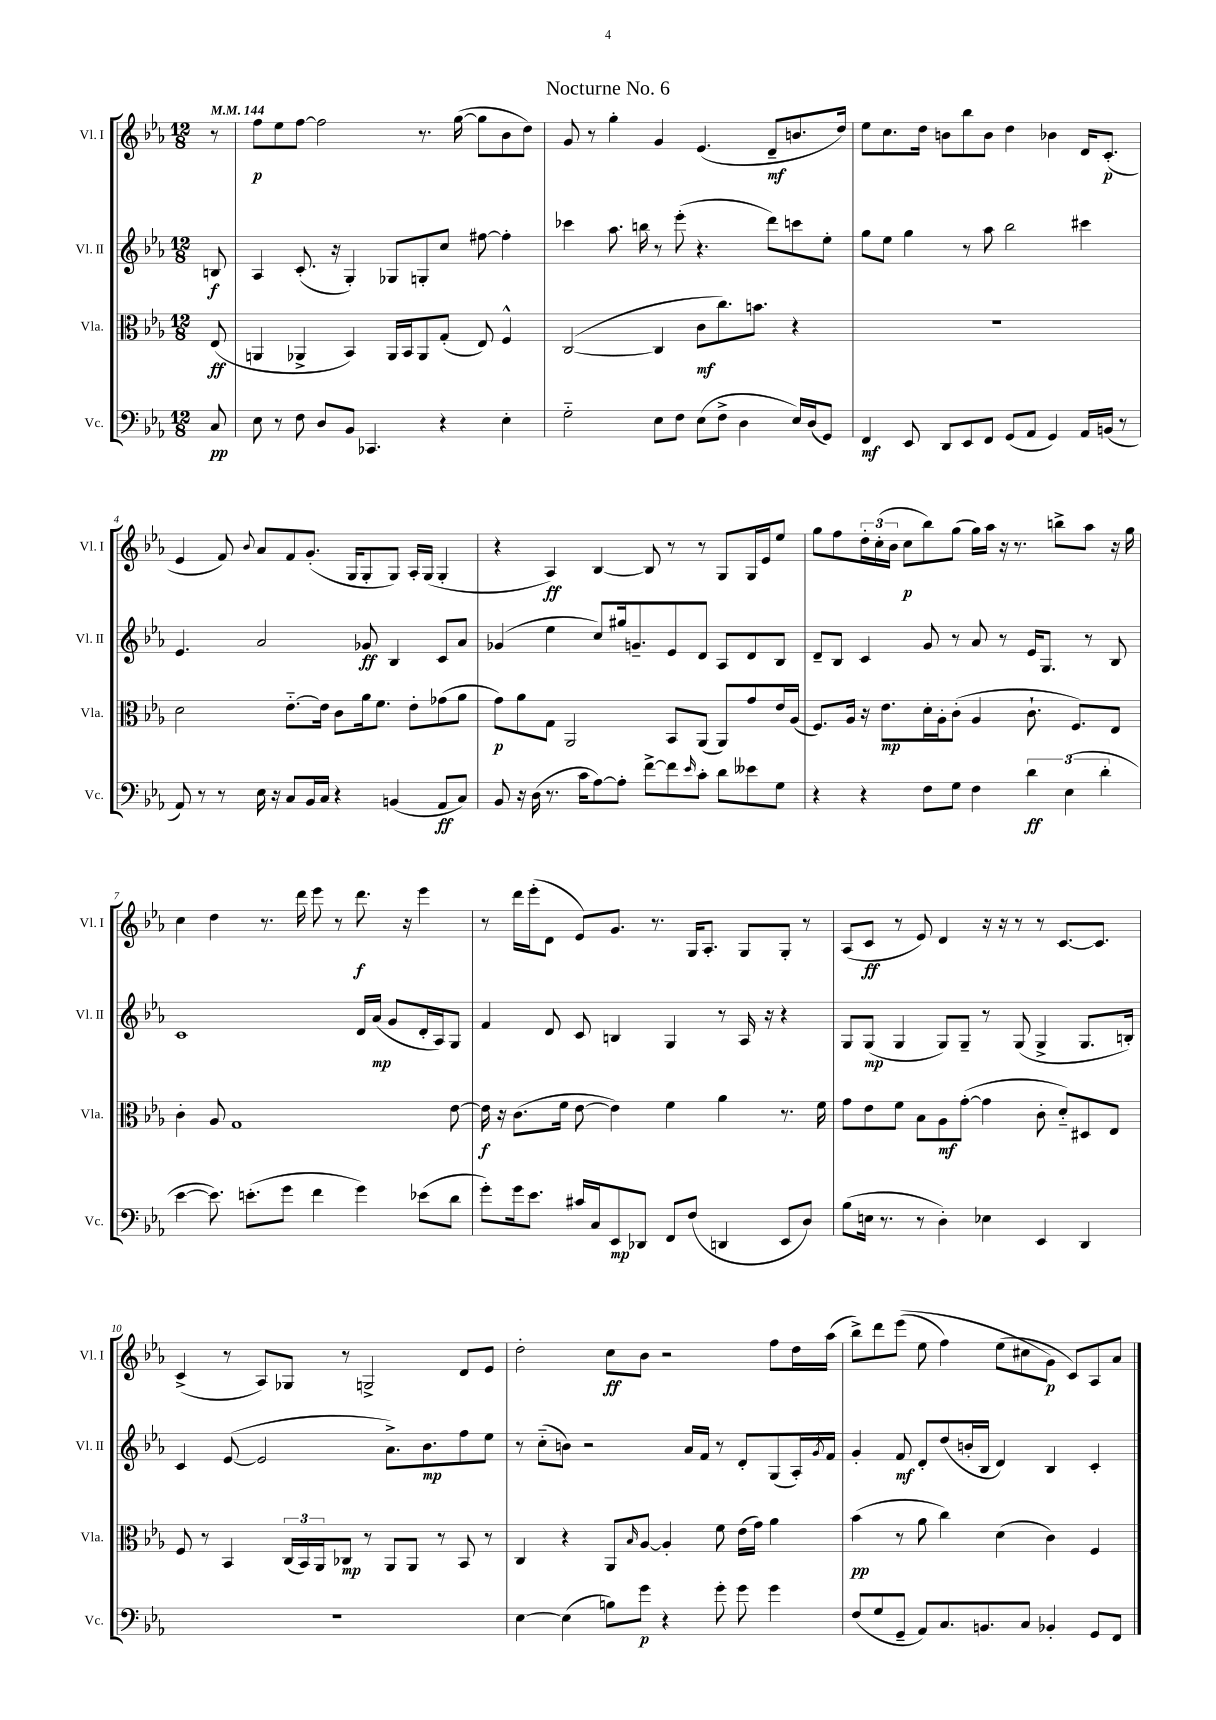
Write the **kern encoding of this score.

**kern	**dynam	**kern	**dynam	**kern	**dynam	**kern	**dynam
*part4	*part4	*part3	*part3	*part2	*part2	*part1	*part1
*staff4	*staff4	*staff3	*staff3	*staff2	*staff2	*staff1	*staff1
*I"Vc.	*	*I"Vla.	*	*I"Vl. II	*	*I"Vl. I	*
*I'Vc.	*	*I'Vla.	*	*I'Vl. II	*	*I'Vl. I	*
*clefF4	*	*clefC3	*	*clefG2	*	*clefG2	*
*k[b-e-a-]	*	*k[b-e-a-]	*	*k[b-e-a-]	*	*k[b-e-a-]	*
*M12/8	*	*M12/8	*	*M12/8	*	*M12/8	*
*MM144	*	*MM144	*	*MM144	*	*MM144	*
=	=	=	=	=	=	=	=
8C/	pp	(8E-/	ff	8Bn/	f	8r	.
=1	=1	=1	=1	=1	=1	=1	=1
8E-\	.	4AAn/	.	4A-/	.	8ff\L	p
8r	.	.	.	.	.	8ee-\	.
8F\	.	4AA-X^/	.	(8.c'/	.	[8ff\J	.
8D/L	.	.	.	.	.	2ff\]	.
.	.	.	.	16r	.	.	.
8BB-/J	.	4BB-/)	.	4G'/)	.	.	.
4.CC-X/	.	.	.	.	.	.	.
.	.	16AA-/LL	.	8G-X/L	.	.	.
.	.	16BB-/J	.	.	.	.	.
.	.	8AA-/	.	8Gn'/	.	8.r	.
4r	.	(8G'/J	.	8cc/J	.	.	.
.	.	.	.	.	.	([16gg\	.
.	.	8E-/)	.	[8ff#X\	.	8gg\L]	.
4E-'\	.	4F^^/	.	4ff#'\]	.	8b-\	.
.	.	.	.	.	.	8dd\J)	.
=2	=2	=2	=2	=2	=2	=2	=2
2G\	.	([2C/	.	4ccc-X\	.	8g/	.
.	.	.	.	.	.	8r	.
.	.	.	.	8.aa-\	.	4gg'\	.
.	.	.	.	16bbn\	.	.	.
8E-\L	.	4C/]	.	8r	.	4g/	.
8F\J	.	.	.	(8eee-'\	.	.	.
(8E-\L	.	8c\L	mf	4.r	.	(4.e-/	.
8F^\J	.	8.cc\)	.	.	.	.	.
4D\	.	.	.	.	.	.	.
.	.	8.bn\J	.	.	.	.	.
.	.	.	.	8ddd\L)	.	8d~/L	mf
16E-/LL)	.	4r	.	8cccn\	.	8.bn/	.
(16D/J	.	.	.	.	.	.	.
8GG/J)	.	.	.	8ee-'\J	.	.	.
.	.	.	.	.	.	16dd/Jk)	.
=3	=3	=3	=3	=3	=3	=3	=3
4FF/	mf	1.r	.	8gg\L	.	8ee-\L	.
.	.	.	.	8ee-\J	.	8.cc\	.
8EE-/	.	.	.	4gg\	.	.	.
.	.	.	.	.	.	16dd\Jk	.
8DD/L	.	.	.	.	.	8bn\L	.
8EE-/	.	.	.	8r	.	8bb-\	.
8FF/J	.	.	.	8aa-\	.	8b\J	.
(8GG/L	.	.	.	2bb-\	.	4dd\	.
8AA-/J	.	.	.	.	.	.	.
4GG/)	.	.	.	.	.	4b-X\	.
16AA-/LL	.	.	.	4ccc#X\	.	16d/KL	.
(16BBn/JJ	.	.	.	.	.	(8.c'/J	p
8r	.	.	.	.	.	.	.
!!LO:LB:g=z
=4	=4	=4	=4	=4	=4	=4	=4
8AA-/)	.	2d\	.	4.e-/	.	4e-/	.
8r	.	.	.	.	.	.	.
8r	.	.	.	.	.	8f/)	.
.	.	.	.	.	.	8qqb-/	.
16E-\	.	.	.	2a-/	.	8a-/L	.
16r	.	.	.	.	.	.	.
8C/L	.	[8.e-\L	.	.	.	8f/	.
16BB-/L	.	.	.	.	.	(8.g'/J	.
16C/JJ	.	16e-\Jk]	.	.	.	.	.
4r	.	8c\L	.	.	.	.	.
.	.	.	.	.	.	16G/KL	.
.	.	16a-\k	.	8g-X/	ff	8G'/	.
.	.	8.f\J	.	.	.	.	.
(4BBn/	.	.	.	4B-/	.	8G/J)	.
.	.	8e-'\L	.	.	.	16A-'/LL	.
.	.	.	.	.	.	(16G/JJ	.
8AA-/L	ff	(8g-X\	.	8c/L	.	4G'/	.
8C/J)	.	8a-\J	.	8a-/J	.	.	.
=5	=5	=5	=5	=5	=5	=5	=5
8BB-/	.	8g\L)	p	(4g-X/	.	4r	.
16r	.	8a-\	.	.	.	.	.
(16D\	.	.	.	.	.	.	.
8.r	.	8G\J	.	4ee-\	.	4A-/)	ff
.	.	2AA-/	.	.	.	.	.
16c\KL	.	.	.	.	.	.	.
[8A-\)	.	.	.	8cc/L)	.	[4B-/	.
8A-'\J]	.	.	.	16gg#X/k	.	.	.
.	.	.	.	8.gn~/	.	.	.
[8f^\L	.	.	.	.	.	8B-/]	.
8f\]	.	8BB-/L	.	8e-/	.	8r	.
16qqe-/	.	.	.	.	.	.	.
8c'\J	.	(8AA-/J	.	8d/J	.	8r	.
8d\L	.	8AA-/L)	.	8A-/L	.	8G/L	.
8e--X\	.	8g/	.	8d/	.	16G/L	.
.	.	.	.	.	.	16e-/J	.
8G\J	.	16e-/L	.	8B-/J	.	8ee-/J	.
.	.	(16A-/JJ	.	.	.	.	.
=6	=6	=6	=6	=6	=6	=6	=6
4r	.	8.F/L)	.	8d~/L	.	8gg\L	.
.	.	.	.	8B-/J	.	8ff\	.
.	.	16A-/Jk	.	.	.	.	.
4r	.	16r	.	4c/	.	24dd'\L	.
.	.	.	.	.	.	(24cc'\	.
.	.	8.e-\L	mp	.	.	.	.
.	.	.	.	.	.	24b-\JJ	.
.	.	.	.	.	.	8cc\L	p
8F\L	.	16d'\L	.	8g/	.	8bb-\)	.
.	.	16A-'\J	.	.	.	.	.
8G\J	.	(8c'\J	.	8r	.	(8gg\J	.
4F\	.	4A-/	.	8a-/	.	16gg\LL)	.
.	.	.	.	.	.	16aa-\JJ	.
.	.	.	.	8r	.	16r	.
.	.	.	.	.	.	8.r	.
6d\	ff	8.c`\	.	16e-/KL	.	.	.
.	.	.	.	8.G/J	.	.	.
.	.	.	.	.	.	8bbn^\L	.
(6E-\	.	.	.	.	.	.	.
.	.	8.F/L)	.	.	.	.	.
.	.	.	.	8r	.	8aa-\J	.
6d'\	.	.	.	.	.	.	.
.	.	8E-/J	.	8B-/	.	16r	.
.	.	.	.	.	.	16gg\	.
!!LO:LB:g=z
=7	=7	=7	=7	=7	=7	=7	=7
[4e-\	.	4c'\	.	1c	.	4cc\	.
8.e-\])	.	8A-/	.	.	.	4dd\	.
.	.	1G	.	.	.	.	.
(8.en'\L	.	.	.	.	.	.	.
.	.	.	.	.	.	8.r	.
8g\J	.	.	.	.	.	.	.
.	.	.	.	.	.	16ddd\	.
4f\	.	.	.	.	.	8eee-\	.
.	.	.	.	.	.	8r	.
4g\)	.	.	.	16d/LL	.	8.ddd\	f
.	.	.	.	(16a-/JJ	mp	.	.
.	.	.	.	8g/L	.	.	.
.	.	.	.	.	.	16r	.
(8e-X\L	.	.	.	16d'/L	.	4eee-\	.
.	.	.	.	16A-/J)	.	.	.
8d\J	.	[8e-\	.	8G/J	.	.	.
=8	=8	=8	=8	=8	=8	=8	=8
8g'\L)	.	16e-\]	f	4f/	.	8r	.
.	.	16r	.	.	.	.	.
16g\k	.	(8.c\L	.	.	.	16ddd\LL	.
8.e-\J	.	.	.	.	.	(16eee-'\J	.
.	.	.	.	8d/	.	8d\J	.
.	.	16f\Jk	.	.	.	.	.
16c#X/LL	.	[8e-\	.	8c/	.	8e-/L)	.
16C/J	.	.	.	.	.	.	.
8EE-/	mp	4e-\])	.	4Bn/	.	8.g/J	.
8DD-X/J	.	.	.	.	.	.	.
.	.	.	.	.	.	8.r	.
8FF/L	.	4f\	.	4G/	.	.	.
(8F/J	.	.	.	.	.	16G/KL	.
.	.	.	.	.	.	8.A-'/J	.
4DDn/	.	4a-\	.	8r	.	.	.
.	.	.	.	16A-/	.	8G/L	.
.	.	.	.	16r	.	.	.
8EE-/L	.	8.r	.	4r	.	8G'/J	.
8D/J)	.	.	.	.	.	8r	.
.	.	16f\	.	.	.	.	.
=9	=9	=9	=9	=9	=9	=9	=9
(8B-\L	.	8g\L	.	8G/L	.	(8A-/L	.
16En\Jk	.	8e-\	.	(8G/J	mp	8c/J	ff
8.r	.	.	.	.	.	.	.
.	.	8f\J	.	4G/	.	8r	.
8r	.	8B-\L	.	.	.	8e-/)	.
4D'\)	.	8A-\	mf	8G/L)	.	4d/	.
.	.	([8g'\J	.	8G~/J	.	.	.
4E-X\	.	4g\]	.	8r	.	16r	.
.	.	.	.	.	.	16r	.
.	.	.	.	(8G/	.	8r	.
4EE-/	.	8c'\	.	4G^/	.	8r	.
.	.	8d/L)	.	.	.	[8.c/L	.
4DD/	.	8D#X/	.	8.G/L	.	.	.
.	.	.	.	.	.	8.c/J]	.
.	.	8E-/J	.	.	.	.	.
.	.	.	.	16Bn'/Jk)	.	.	.
!!LO:LB:g=z
=10	=10	=10	=10	=10	=10	=10	=10
1.r	.	8F/	.	4c/	.	(4c^/	.
.	.	8r	.	.	.	.	.
.	.	4BB-/	.	([8e-/	.	8r	.
.	.	.	.	2e-/]	.	8A-/L)	.
.	.	(24C/LL	.	.	.	8G-X/J	.
.	.	24BB-/)	.	.	.	.	.
.	.	24AA-/J	.	.	.	.	.
.	.	8C-X/J	mp	.	.	8r	.
.	.	8r	.	.	.	2Gn^/	.
.	.	8AA-/L	.	8.a-^\L)	.	.	.
.	.	8AA-/J	.	.	.	.	.
.	.	.	.	8.b-\	mp	.	.
.	.	8r	.	.	.	.	.
.	.	8BB-/	.	8ff\	.	8d/L	.
.	.	8r	.	8ee-\J	.	8e-/J	.
=11	=11	=11	=11	=11	=11	=11	=11
[4E-\	.	4C/	.	8r	.	2dd'\	.
.	.	.	.	(8cc\L	.	.	.
(4E-\]	.	4r	.	8bn\J)	.	.	.
.	.	.	.	2r	.	.	.
8Bn\L)	.	8AA-/L	.	.	.	8cc\L	ff
.	.	16qqB-/	.	.	.	.	.
8g\J	p	[8A-/J	.	.	.	8b-\J	.
4r	.	4A-'/]	.	.	.	2r	.
.	.	.	.	16a-/LL	.	.	.
.	.	.	.	16f/JJ	.	.	.
8g'\	.	8f\	.	8r	.	.	.
8g\	.	(16e-\LL	.	8d'/L	.	.	.
.	.	16g\JJ)	.	.	.	.	.
4g\	.	4a-\	.	(8G/	.	8ff\L	.
.	.	.	.	16A-'/L)	.	16dd\L	.
.	.	.	.	8qg/	.	.	.
.	.	.	.	16f/JJ	.	(16aa-\JJ	.
=12	=12	=12	=12	=12	=12	=12	=12
(8F/L	.	(4b-\	pp	4g'/	.	8bb-^\L)	.
8G/	.	.	.	.	.	8ddd\	.
8GG~/J	.	8r	.	8f/	mf	((8eee-\J	.
8AA-/L)	.	8a-\	.	8d'/L	.	8ee-\	.
8.C/	.	4cc\)	.	(8dd/	.	4ff\)	.
.	.	.	.	16bn'/L	.	.	.
8.BBn/	.	.	.	16B-/JJ	.	.	.
.	.	(4d\	.	4d/)	.	(8ee-\L	.
8C/J	.	.	.	.	.	8cc#X\	.
4BB-X'/	.	4c\)	.	4B-/	.	8g\J)	p
.	.	.	.	.	.	8c/L)	.
8GG/L	.	4F/	.	4c'/	.	8A-/	.
8FF/J	.	.	.	.	.	8a-/J	.
==	==	==	==	==	==	==	==
*-	*-	*-	*-	*-	*-	*-	*-
